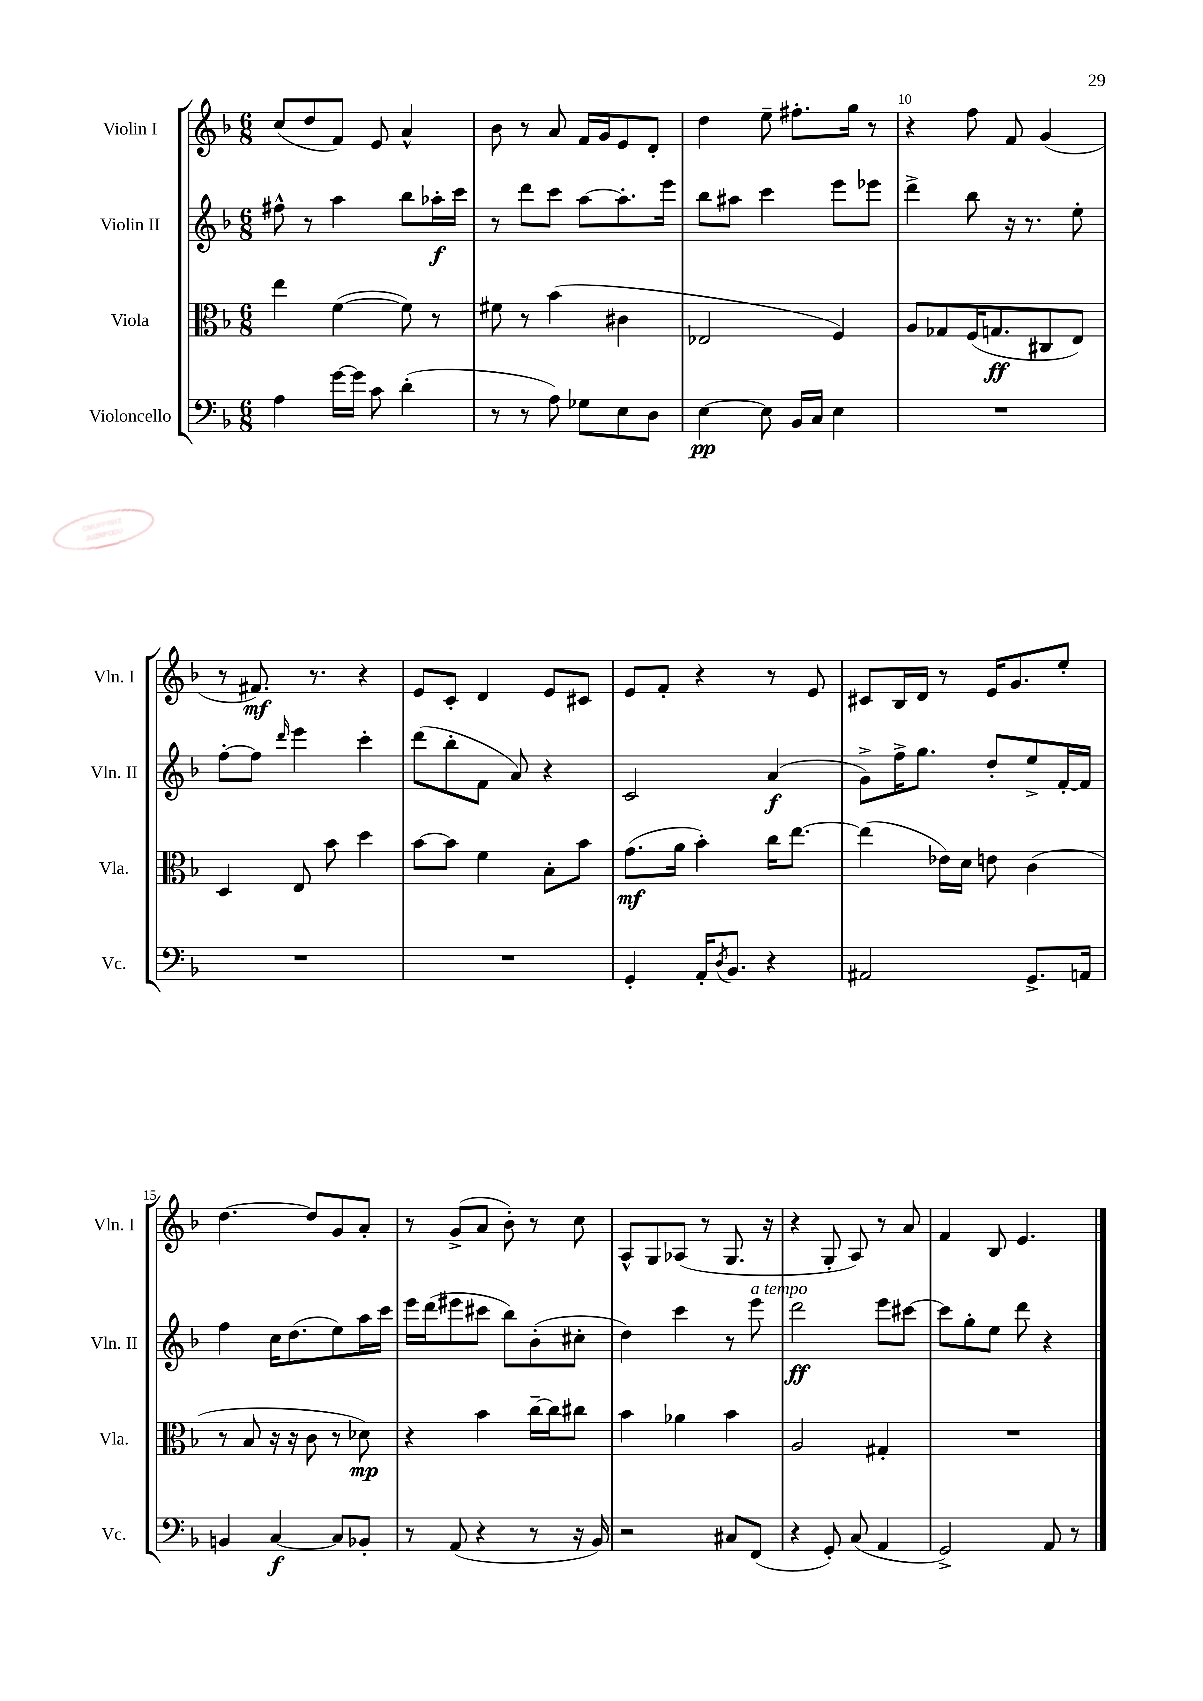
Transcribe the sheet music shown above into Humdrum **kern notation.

**kern	**kern	**kern	**kern
*staff4	*staff3	*staff2	*staff1
*clefF4	*clefC3	*clefG2	*clefG2
*k[b-]	*k[b-]	*k[b-]	*k[b-]
*M6/8	*M6/8	*M6/8	*M6/8
4A\	4ee\	8ff#^^\	(8cc/L
.	.	8r	8dd/
[16g\LL	([4f\	4aa\	8f/J)
16g\]JJ	.	.	.
8c\	.	.	8e/
(4d'\	8f\])	8bb-\L	4a^^/
.	8r	16aa-'\L	.
.	.	16ccc\JJ	.
=	=	=	=
8r	8f#\	8r	8b-\
8r	8r	8ddd\L	8r
8A\)	(4b-\	8ccc\J	8a/
8G-\L	.	[8aa\L	16f/LL
.	.	.	16g/J
8E\	4c#\	8.aa'\]	8e/
8D\J	.	.	8d'/J
.	.	16eee\Jk	.
=	=	=	=
[4E\	2E-/	8bb-\L	4dd\
.	.	8aa#\J	.
8E\]	.	4ccc\	8ee~\
16BB-/LL	.	.	8.ff#'\L
16C/JJ	.	.	.
4E\	4F/)	8eee\L	.
.	.	.	16gg\Jk
.	.	8eee-\J	8r
=	=	=	=
2.r	8A/L	4ddd^\	4r
.	8G-/	.	.
.	(16F/K	8bb-\	8ff\
.	8.G/	.	.
.	.	16r	8f/
.	.	8.r	.
.	8C#/	.	(4g/
.	8E/J)	8ee'\	.
=	=	=	=
2.r	4D/	[8ff'\L	8r
.	.	8ff\]J	8.f#/)
.	.	16qqddd/	.
.	8E/	4eee\	.
.	.	.	8.r
.	8b-\	.	.
.	4dd\	4ccc'\	4r
=	=	=	=
2.r	[8b-\L	(8ddd\L	8e/L
.	8b-\]J	8bb-'\	8c'/J
.	4f\	8f\J	4d/
.	.	8a/)	.
.	8B-'\L	4r	8e/L
.	8b-\J	.	8c#/J
=	=	=	=
4GG'/	(8.g\L	2c/	8e/L
.	.	.	8f'/J
.	16a\Jk	.	.
16AA'/LK	4b-'\)	.	4r
8qD/	.	.	.
8.BB-/J	.	.	.
4r	16cc\LK	(4a/	8r
.	[8.ee\J	.	.
.	.	.	8e/
=	=	=	=
2AA#/	(4ee\]	8g^\L)	8c#/L
.	.	16ff^\K	16B-/L
.	.	8.gg\J	16d/JJ
.	16e-\LL)	.	8r
.	16d\JJ	.	.
.	8e\	8dd'/L	16e/LK
.	.	.	8.g/
8.GG^/L	(4c\	8ee^/	.
.	.	[16f'/L	8ee'/J
16AA/Jk	.	16f/]JJ	.
=	=	=	=
4BB/	8r	4ff\	[4.dd\
.	8B-/	.	.
[4C/	16r	16cc\LK	.
.	16r	(8.dd\	.
.	8c\	.	8dd/]L
8C/]L	8r	8ee\)	8g/
8BB-'/J	8d-\)	16aa\L	8a'/J
.	.	16ccc\JJ	.
=	=	=	=
8r	4r	16eee\LL	8r
.	.	(16ddd\J	.
(8AA/	.	8eee#\	(8g^/L
4r	4b-\	8ccc#\J	8a/J
.	.	8bb-\L)	8b-'\)
8r	[16cc~\LL	(8b-'\	8r
.	16cc\]J	.	.
16r	8cc#\J	8cc#'\J	8cc\
16BB-/)	.	.	.
=	=	=	=
2r	4b-\	4dd\)	8A^^/L
.	.	.	8G/
.	4a-\	4ccc\	(8A-/J
.	.	.	8r
8C#/L	4b-\	8r	8.G/
(8FF/J	.	8eee\	.
.	.	.	16r
=	=	=	=
4r	2A/	2ddd\	4r
8GG'/)	.	.	8G'/
(8C/	.	.	8A/)
4AA/	4G#'/	8eee\L	8r
.	.	[8ccc#\J	8a/
=	=	=	=
2GG^/)	2.r	8ccc#\]L	4f/
.	.	8gg'\	.
.	.	8ee\J	8B-/
.	.	8ddd\	4.e/
8AA/	.	4r	.
8r	.	.	.
==	==	==	==
*-	*-	*-	*-
